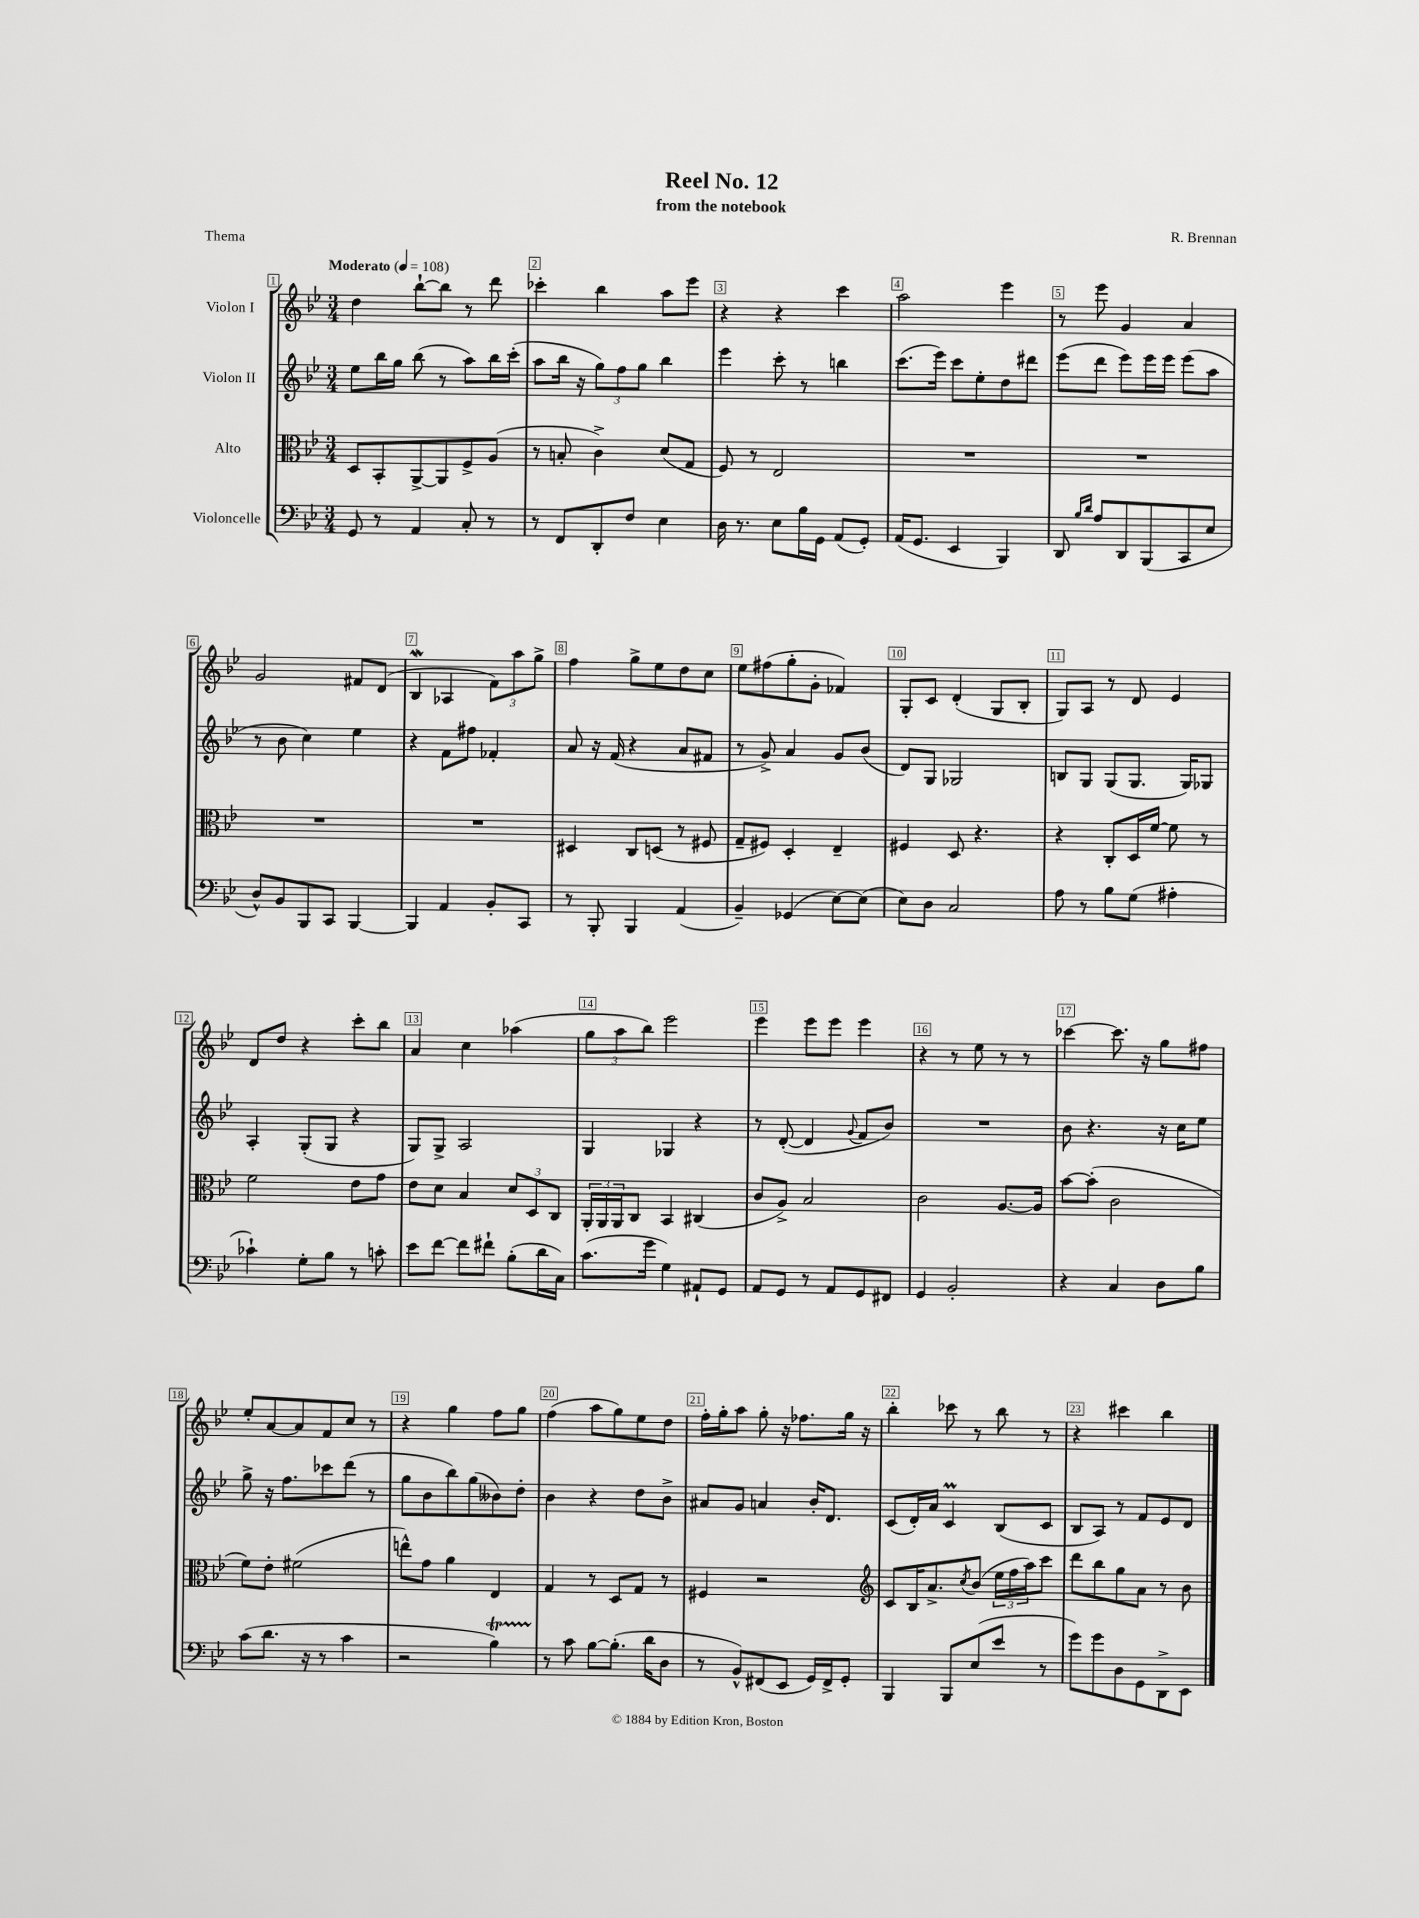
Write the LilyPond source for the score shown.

\header { title = "Reel No. 12" composer = "R. Brennan" subtitle = "from the notebook" piece = "Thema" }
<<
\new StaffGroup <<
\new Staff = "s0" \with { instrumentName = "Violon I" } {
    \clef treble \key bes \major \numericTimeSignature \time 3/4 \tempo "Moderato" 4 = 108
    d''4 bes''8~-! bes''8 r8 d'''8 |
    ces'''4-. bes''4 a''8 ees'''8 |
    r4 r4 c'''4 |
    a''2 ees'''4 |
    r8 ees'''8 g'4 a'4 |
    g'2 fis'8 d'8( |
    bes4\mordent aes4 \tuplet 3/2 { f'8) a''8 g''8-> } |
    f''4 g''8-> ees''8 d''8 c''8 |
    ees''8 fis''8( g''8-. g'8-. fes'4) |
    g8-. c'8 d'4-.( g8 bes8-. |
    g8) a8 r8 d'8 ees'4 |
    d'8 d''8 r4 c'''8-. bes''8 |
    a'4 c''4 aes''4( |
    \tuplet 3/2 { g''8 a''8 bes''8) } ees'''2 |
    ees'''4 ees'''8 ees'''8 ees'''4 |
    r4 r8 ees''8 r8 r8 |
    ces'''4~ ces'''8. r16 g''8 fis''8 |
    ees''8-. a'8~ a'8 f'8 c''8 r8 |
    r4 g''4 f''8 g''8 |
    f''4( a''8 g''8) ees''8 d''8 |
    f''16-. g''16-. a''8 g''8-. r16 fes''8. g''16 r16 |
    bes''4-. ces'''8 r8 bes''8 r8 |
    r4 cis'''4 bes''4 \bar "|." |
}
\new Staff = "s1" \with { instrumentName = "Violon II" } {
    \clef treble \key bes \major \numericTimeSignature \time 3/4
    ees''8 bes''16 g''16 bes''8( r8 a''8) bes''16 c'''16-.( |
    a''8 bes''16 r16 \tuplet 3/2 { g''8) f''8 g''8 } bes''4 |
    ees'''4 c'''8-. r8 b''4 |
    c'''8.( ees'''16) c'''8 ees''8-. d''8 dis'''8 |
    ees'''8( d'''8 ees'''8) ees'''16 ees'''16 ees'''8( a''8 |
    r8 bes'8 c''4) ees''4 |
    r4 f'8 fis''8 fes'4-. |
    a'8 r16 f'16( r4 a'8 fis'8 |
    r8 g'8->) a'4 g'8 bes'8( |
    d'8) g8 ges2 |
    b8 g8 g8( g8. g16) ges8 |
    a4-. g8-.( g8 r4 |
    g8) g8-> a2 |
    g4 ges4 r4 |
    r8 d'8~-.( d'4 \appoggiatura { g'8 } f'8 bes'8) |
    R2. |
    bes'8 r4. r16 c''16 ees''8 |
    g''8-> r16 f''8. ces'''8 d'''8( r8 |
    g''8 bes'8 bes''8) g''8( beses'8) d''8-. |
    bes'4 r4 d''8 bes'8-> |
    ais'8 g'8 a'4 bes'16-. d'8. |
    c'8( d'16-.) a'16 c'4\prall bes8( c'8 |
    bes8 a8) r8 f'8 ees'8 d'8 \bar "|." |
}
\new Staff = "s2" \with { instrumentName = "Alto" } {
    \clef alto \key bes \major \numericTimeSignature \time 3/4
    d8 bes,8-. a,8~-> a,8 f8-> a8( |
    r8 b8-. c'4->) d'8( g8 |
    f8) r8 ees2 |
    R2. |
    R2. |
    R2. |
    R2. |
    dis4 c8 d8( r8 fis8 |
    g8-- fis8) d4-. ees4-- |
    fis4 d8 r4. |
    r4 c8-. d16 f'16~ f'8 r8 |
    f'2 ees'8 g'8 |
    ees'8 d'8 bes4 \tuplet 3/2 { d'8 d8 c8 } |
    \tuplet 3/2 { a,16-. a,16 a,16 } c8 bes,4 cis4( |
    c'8 a8->) bes2 |
    c'2 a8.~ a16 |
    bes'8~ bes'8-.( c'2 |
    f'8) ees'8-. fis'2( |
    e''8-^) g'8 a'4 ees4 |
    g4 r8 d8 g8 r8 |
    fis4 r2 |
    \clef treble c'8 bes16 a'8.-> \acciaccatura { c''8 } bes'8( \tuplet 3/2 { ees''16 f''16 a''16) } c'''8 |
    d'''8 bes''8 g''8 a'8 r8 bes'8 \bar "|." |
}
\new Staff = "s3" \with { instrumentName = "Violoncelle" } {
    \clef bass \key bes \major \numericTimeSignature \time 3/4
    g,8 r8 a,4 c8-. r8 |
    r8 f,8 d,8-. f8 ees4 |
    d16 r8. ees8 bes16 g,16 a,8( g,8-.) |
    a,16( g,8. ees,4 bes,,4) |
    d,8 \grace { bes16 d'16 } a8 d,8 bes,,8( c,8 ees8 |
    d8-^) bes,8 bes,,8 c,8 bes,,4~ |
    bes,,4 a,4 bes,8-. c,8 |
    r8 bes,,8-. bes,,4 a,4( |
    bes,4--) ges,4( ees8~) ees8( |
    ees8) d8 c2 |
    a8 r8 bes8 g8( ais4-. |
    ces'4-!) g8-. bes8 r8 c'8-. |
    ees'8 f'8~ f'8 fis'8-! bes8-.( d'16 c16) |
    c'8.( g'16 g4) ais,8-! g,8 |
    a,8 g,8 r8 a,8 g,8 fis,8 |
    g,4 bes,2-. |
    r4 c4 d8 bes8 |
    c'8( d'8. r16 r8 c'4 |
    r2 bes4\startTrillSpan) |
    r8\stopTrillSpan c'8 bes8~ bes8.-.( d'16 d8 |
    r8 bes,8-^) fis,8( ees,8 g,16) fis,16-> g,8-. |
    bes,,4 bes,,8 ees8( ees'8 r8 |
    g'8) g'8 d8 g,8 d,8-> ees,8 \bar "|." |
}
>>
>>
\layout { \context { \Score \override BarNumber.break-visibility = ##(#f #t #t) barNumberVisibility = #all-bar-numbers-visible \override BarNumber.stencil = #(make-stencil-boxer 0.1 0.3 ly:text-interface::print) } }
